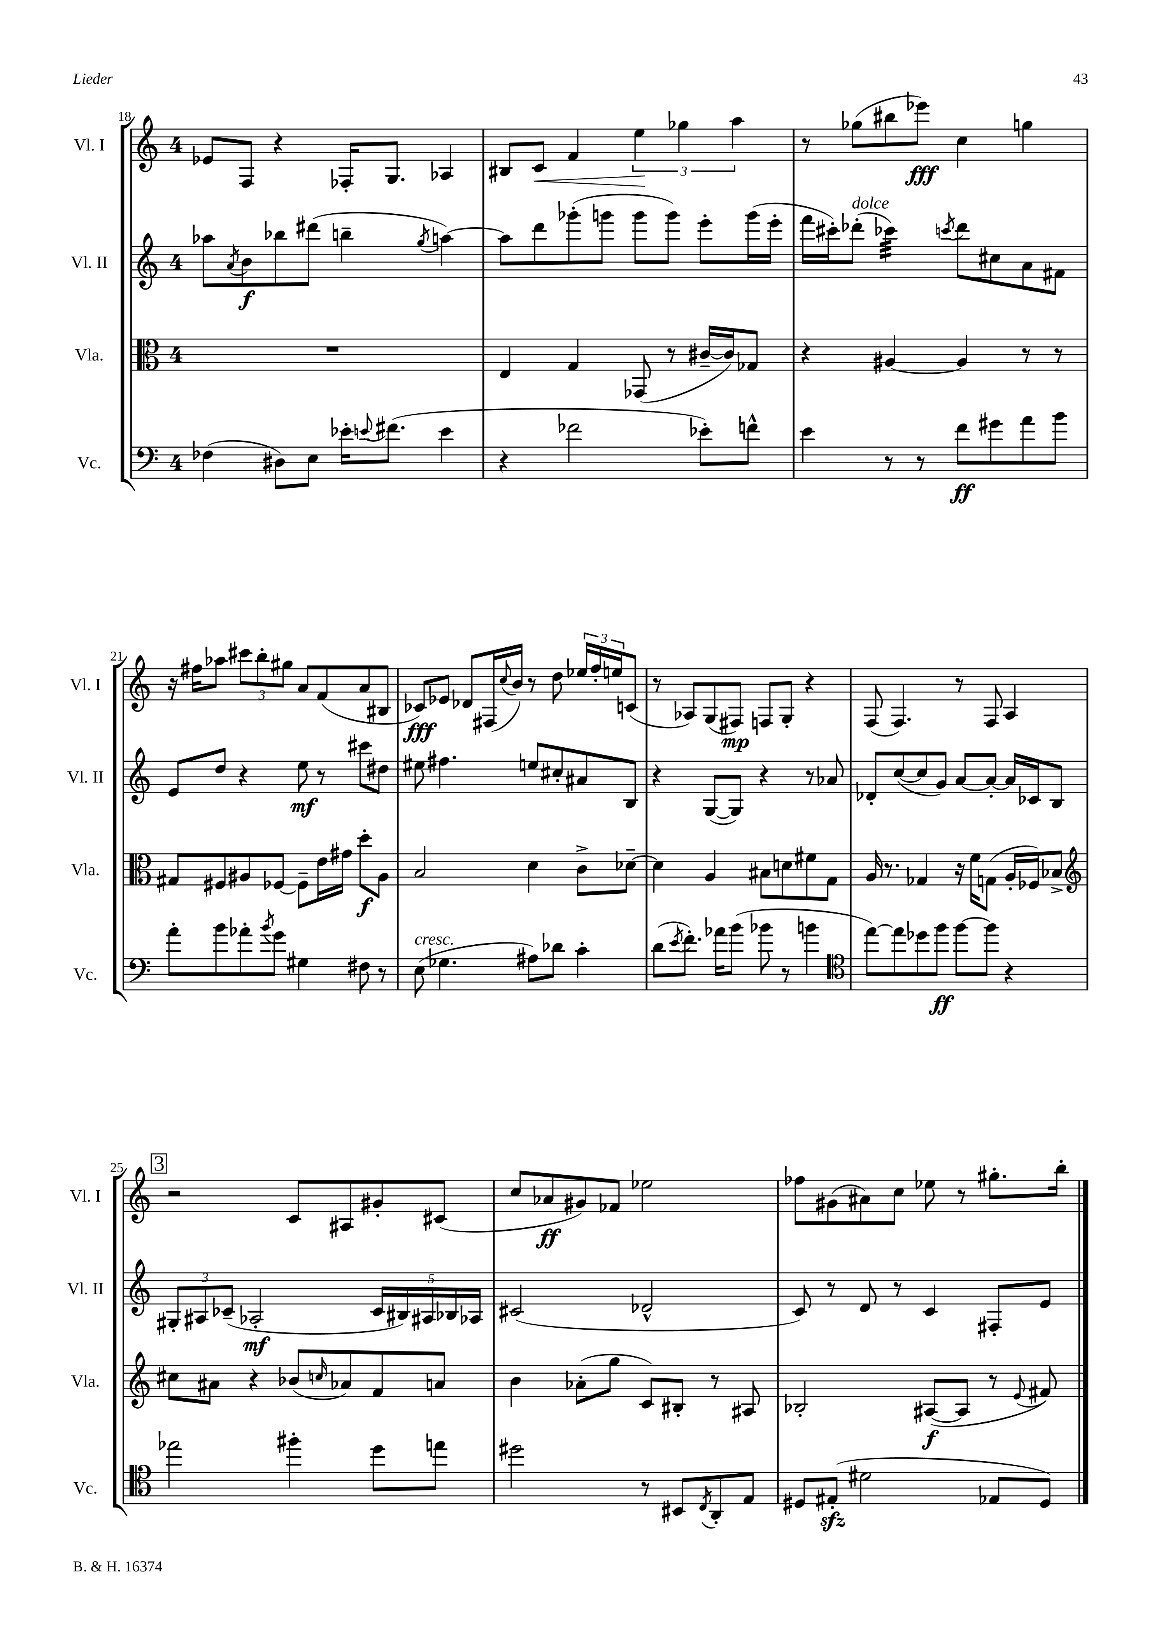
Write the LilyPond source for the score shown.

<<
\new StaffGroup <<
\new Staff = "s0" \with { instrumentName = "Vl. I" shortInstrumentName = "Vl. I" } {
    \clef treble \key c \major \once \override Staff.TimeSignature.style = #'single-digit \time 4/4
    ees'8 f8 r4 fes16-. g8. aes4 |
    bis8 c'8\< f'4 \tuplet 3/2 { e''4\! ges''4 a''4 } |
    r8 ges''8( bis''8 ees'''8\fff) c''4 g''4 |
    r16 fis''16 aes''8 \tuplet 3/2 { cis'''8 b''8-. gis''8 } a'8 f'8( a'8 bis8 |
    ces'8\fff) ees'8 des'8 fis16( \appoggiatura { c''8 } b'16) r8 d''8 \tuplet 3/2 { ees''16 f''16-. e''16 } c'8( |
    r8 aes8) g8( fis8\mp) f8 g8-. r4 |
    f8( f4.) r8 f8 a4 |
    \mark \markup { \box "3" } r2 c'8 ais8 gis'8-. cis'8( |
    c''8 aes'8\ff gis'8) fes'8 ees''2 |
    fes''8 gis'8( ais'8) c''8 ees''8 r8 gis''8.-. b''16-. \bar "|." |
}
\new Staff = "s1" \with { instrumentName = "Vl. II" shortInstrumentName = "Vl. II" } {
    \clef treble \key c \major \once \override Staff.TimeSignature.style = #'single-digit \time 4/4
    aes''8 \acciaccatura { a'8 } b'8\f bes''8 dis'''8( b''4-- \acciaccatura { g''8 } a''4~) |
    a''8 d'''8 ges'''8-.( g'''8 g'''8 g'''8) e'''8-. g'''16( e'''16-. |
    f'''16 cis'''16-.) des'''8-.^\markup { \italic "dolce" }( ces'''4:32) \acciaccatura { c'''8 } des'''8 cis''8 a'8 fis'8 |
    e'8 d''8 r4 e''8\mf r8 cis'''8 dis''8 |
    eis''8 fis''4. e''8 cis''8-. ais'8 b8 |
    r4 g8~( g8) r4 r8 aes'8 |
    des'8-. c''8~( c''8 g'8) a'8~ a'8~-. a'16 ces'16 b8 |
    \mark \markup { \box "3" } \tuplet 3/2 { gis8-. ais8 ces'8--( } aes2-.\mf \tuplet 5/4 { ces'16 bis16) ais16 bes16 aes16 } |
    cis'2( des'2-^ |
    c'8) r8 d'8 r8 c'4 fis8-. e'8 \bar "|." |
}
\new Staff = "s2" \with { instrumentName = "Vla." shortInstrumentName = "Vla." } {
    \clef alto \key c \major \once \override Staff.TimeSignature.style = #'single-digit \time 4/4
    R1 |
    e4 g4 ges,8( r8 cis'16~-- cis'16) ges8 |
    r4 ais4~ ais4 r8 r8 |
    gis8 fis8 ais8 fes8~ fes8-- e'16 gis'16 d''8-.\f ais8 |
    b2 d'4 c'8-> des'8~-- |
    des'4 a4 bis8 d'8 fis'8 g8 |
    a16 r8. ges4 r16 f'16 g8( a16-. fes16) bes8-> |
    \mark \markup { \box "3" } \clef treble cis''8 ais'8 r4 bes'8( \grace { c''16 } aes'8) f'8 a'8 |
    b'4 aes'8-.( g''8 c'8) bis8-. r8 ais8 |
    bes2-. ais8~\f( ais8 r8 \appoggiatura { e'8 } fis'8) \bar "|." |
}
\new Staff = "s3" \with { instrumentName = "Vc." shortInstrumentName = "Vc." } {
    \clef bass \key c \major \once \override Staff.TimeSignature.style = #'single-digit \time 4/4
    fes4( dis8) e8 ees'16-. \appoggiatura { e'8 } fis'8.( e'4 |
    r4 fes'2 ees'8-.) f'8-^ |
    e'4 r8 r8 f'8\ff gis'8 a'8 b'8 |
    a'8-. b'8 aes'8-. \acciaccatura { b'8 } g'8 gis4 fis8 r8 |
    e8^\markup { \italic "cresc." }( ges4. ais8) des'8 c'4-. |
    d'8( \acciaccatura { e'8 } f'8.-.) aes'16 b'8( bes'8 r8 b'4 |
    \clef tenor e''8~) e''8 des''8 f''8\ff f''8~ f''8 r4 |
    \mark \markup { \box "3" } ees''2 fis''4-. d''8 e''8 |
    dis''2 r8 bis,8 \acciaccatura { c8 } a,8-. e8 |
    dis8 eis8-.\sfz( dis'2 ees8 dis8) \bar "|." |
}
>>
>>
\layout { \context { \Score currentBarNumber = #18 } }
